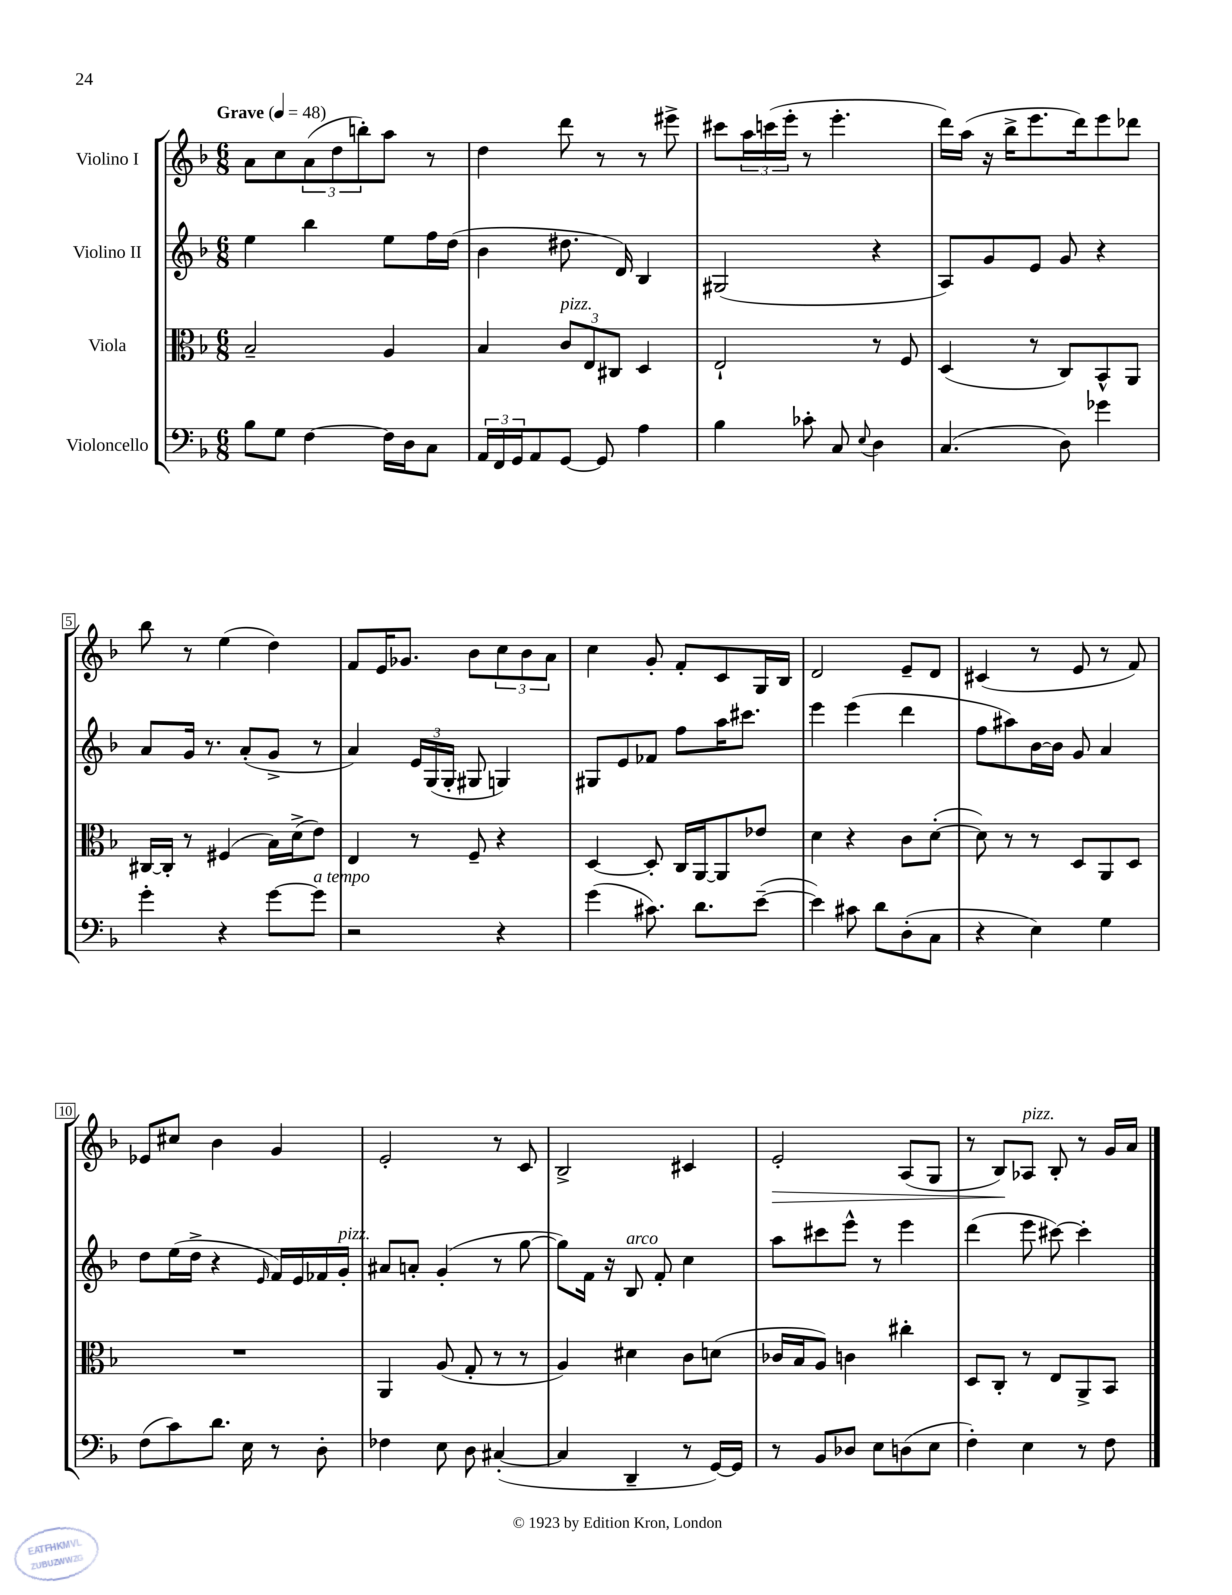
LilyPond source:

<<
\new StaffGroup <<
\new Staff = "s0" \with { instrumentName = "Violino I" } {
    \clef treble \key f \major \numericTimeSignature \time 6/8 \tempo "Grave" 4 = 48
    a'8 c''8 \tuplet 3/2 { a'8( d''8 b''8-.) } a''8 r8 |
    d''4 d'''8 r8 r8 eis'''8-> |
    cis'''8 \tuplet 3/2 { a''16 c'''16( e'''16-. } r8 e'''4.-. |
    d'''16) a''16( r16 bes''16-> e'''8. d'''16) e'''8 des'''8 |
    bes''8 r8 e''4( d''4) |
    f'8 e'16 ges'8. bes'8 \tuplet 3/2 { c''8 bes'8 a'8 } |
    c''4 g'8-. f'8-. c'8 g16 bes16 |
    d'2 e'8-- d'8 |
    cis'4( r8 e'8 r8 f'8) |
    ees'8 cis''8 bes'4 g'4 |
    e'2-. r8 c'8 |
    bes2-> cis'4 |
    e'2-.\> a8( g8 |
    r8 bes8\!) aes8^\markup { \italic "pizz." } bes8-. r8 g'16 a'16 \bar "|." |
}
\new Staff = "s1" \with { instrumentName = "Violino II" } {
    \clef treble \key f \major \numericTimeSignature \time 6/8
    e''4 bes''4 e''8 f''16 d''16( |
    bes'4 dis''8. d'16) bes4 |
    gis2( r4 |
    a8) g'8 e'8 g'8 r4 |
    a'8 g'16 r8. a'8-.( g'8-> r8 |
    a'4) \tuplet 3/2 { e'16 g16( g16-. } gis8 g4) |
    gis8 e'8 fes'8 f''8 a''16 cis'''8. |
    e'''4 e'''4( d'''4 |
    f''8 ais''8) bes'16~ bes'16 g'8 a'4 |
    d''8 e''16( d''16-> r4 \grace { e'16 } f'16) e'16 fes'16 g'16-.^\markup { \italic "pizz." } |
    ais'8 a'8-. g'4-.( r8 g''8~ |
    g''8) f'16 r16 bes8^\markup { \italic "arco" } f'8-. c''4 |
    a''8 cis'''8 e'''8-^ r8 e'''4 |
    d'''4( e'''8 cis'''8~) cis'''4-. \bar "|." |
}
\new Staff = "s2" \with { instrumentName = "Viola" } {
    \clef alto \key f \major \numericTimeSignature \time 6/8
    bes2-- a4 |
    bes4 \tuplet 3/2 { c'8^\markup { \italic "pizz." } e8 cis8 } d4 |
    e2-! r8 f8 |
    d4( r8 c8) bes,8-^ a,8 |
    cis16~ cis16-. r8 fis4( bes16) d'16->( e'8) |
    e4 r8 f8-- r4 |
    d4~ d8-. c16 a,16~ a,8 ees'8 |
    d'4 r4 c'8 d'8~-.( |
    d'8) r8 r8 d8 a,8 d8 |
    R2. |
    a,4 a8( g8-. r8 r8 |
    a4) dis'4 c'8 d'8( |
    ces'16 bes16 a8) c'4 cis''4-. |
    d8 c8-. r8 e8 a,8-> bes,8 \bar "|." |
}
\new Staff = "s3" \with { instrumentName = "Violoncello" } {
    \clef bass \key f \major \numericTimeSignature \time 6/8
    bes8 g8 f4~ f16 d16 c8 |
    \tuplet 3/2 { a,16 f,16 g,16 } a,8 g,8~ g,8 a4 |
    bes4 ces'8-. c8 \appoggiatura { e8 } d4 |
    c4.( d8) ges'4 |
    g'4-. r4 g'8~ g'8^\markup { \italic "a tempo" } |
    r2 r4 |
    g'4( cis'8.) d'8. e'8~--( |
    e'4) cis'8 d'8 d8-.( c8 |
    r4 e4) g4 |
    f8( c'8) d'8. e16 r8 d8-. |
    fes4 e8 d8 cis4~-.( |
    cis4 d,4-- r8 g,16~) g,16 |
    r8 bes,8 des8 e8 d8( e8 |
    f4-.) e4 r8 f8 \bar "|." |
}
>>
>>
\layout { \context { \Score \override BarNumber.stencil = #(make-stencil-boxer 0.1 0.3 ly:text-interface::print) } }
